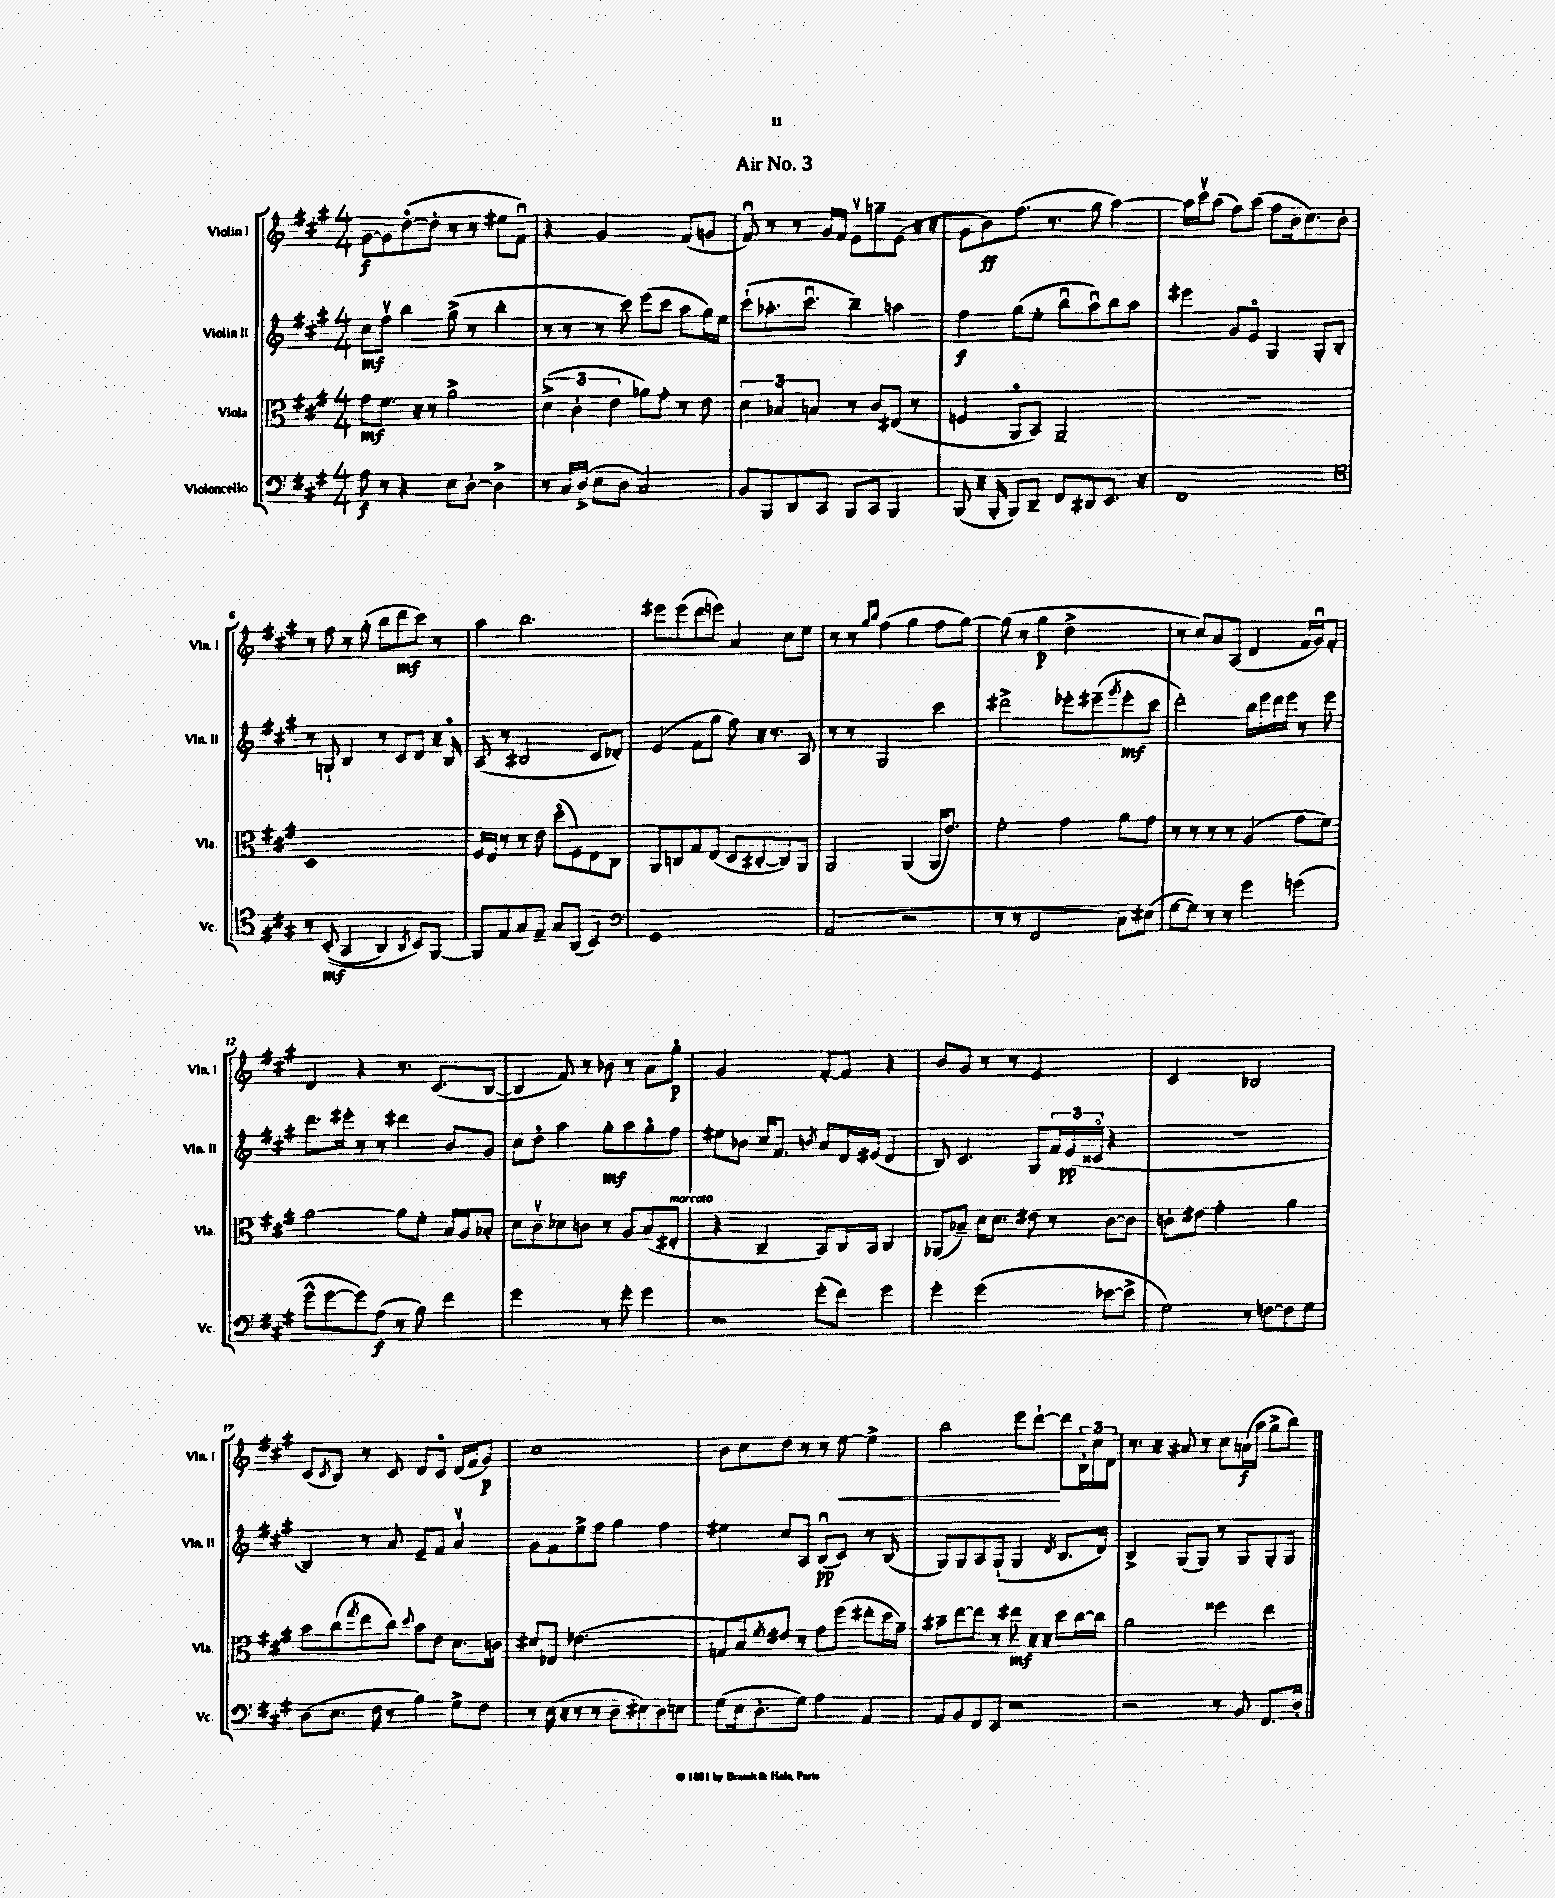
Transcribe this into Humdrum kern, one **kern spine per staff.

**kern	**dynam	**kern	**dynam	**kern	**dynam	**kern	**dynam
*part4	*part4	*part3	*part3	*part2	*part2	*part1	*part1
*staff4	*staff4	*staff3	*staff3	*staff2	*staff2	*staff1	*staff1
*I"Violoncello	*	*I"Viola	*	*I"Violin II	*	*I"Violin I	*
*I'Vc.	*	*I'Vla.	*	*I'Vln. II	*	*I'Vln. I	*
*clefF4	*	*clefC3	*	*clefG2	*	*clefG2	*
*k[f#c#g#]	*	*k[f#c#g#]	*	*k[f#c#g#]	*	*k[f#c#g#]	*
*M4/4	*	*M4/4	*	*M4/4	*	*M4/4	*
=1	=1	=1	=1	=1	=1	=1	=1
8A\	f	8g#\L	mf	8cc#\L	mf	[8g#\L	f
8r	.	8.f#\J	.	8ff#v\J	.	8g#\]	.
4r	.	.	.	4bb\	.	([8dd\	.
.	.	16r	.	.	.	.	.
.	.	8r	.	.	.	8dd'\J]	.
8E\L	.	2a^\	.	(8gg#^\	.	8r	.
[8D'\J	.	.	.	8r	.	8r	.
4D^\]	.	.	.	4bb'\	.	8ee#X\L	.
.	.	.	.	.	.	8f#u\J)	.
=2	=2	=2	=2	=2	=2	=2	=2
8r	.	(6d^\	.	8r	.	4r	.
16C#/LL	.	.	.	8r	.	.	.
.	.	6c#'\	.	.	.	.	.
(16D^/JJ	.	.	.	.	.	.	.
8E\L	.	.	.	8r	.	2g#/	.
.	.	6e\	.	.	.	.	.
8D\J	.	.	.	8ccc#\)	.	.	.
2C#/)	.	8a-X\L)	.	(8eee\L	.	.	.
.	.	8g#'\J	.	8ccc#\J	.	.	.
.	.	8r	.	8aa\L	.	(8f#/L	.
.	.	8e\	.	16gg#\L)	.	8gn/J	.
.	.	.	.	16ee\JJ	.	.	.
=3	=3	=3	=3	=3	=3	=3	=3
8BB/L	.	6d\	.	(8ccc#`\L	.	8f#u/)	.
8BBB/	.	.	.	8.aa-X'\	.	8r	.
.	.	6B-X/	.	.	.	.	.
8DD/	.	.	.	.	.	8r	.
.	.	.	.	8.ccc#u\J	.	.	.
.	.	6Bn/	.	.	.	.	.
8CC#/J	.	.	.	.	.	16g#/LL	.
.	.	.	.	.	.	16f#/JJ	.
8BBB/L	.	8r	.	4bb~\)	.	8ev\L	.
8CC#/J	.	8c#/L	.	.	.	8ggn~\	.
4BBB/	.	(8E#X/J	.	4aan\	.	(8e\J	.
.	.	8r	.	.	.	16r	.
.	.	.	.	.	.	16r	.
=4	=4	=4	=4	=4	=4	=4	=4
(8BBB/	.	4Fn/	.	4ff#\	f	8g#\L	.
16r	.	.	.	.	.	8b\)	ff
16BBB'/	.	.	.	.	.	.	.
8BBB/L)	.	8AA/L	.	(8gg#\L	.	(8.ff#\J	.
8DD~/J	.	8BB/J)	.	8ee'\J	.	.	.
.	.	.	.	.	.	8.r	.
8FF#/L	.	2AA~/	.	8bbu\L	.	.	.
8DD#X/	.	.	.	8aau\)	.	8gg#\	.
8.EE/J	.	.	.	8bb\	.	[4aa\)	.
.	.	.	.	8aa\J	.	.	.
16r	.	.	.	.	.	.	.
=5	=5	=5	=5	=5	=5	=5	=5
1FF#	.	1r	.	4eee#X\	.	16aa\LL]	.
.	.	.	.	.	.	16ccc#v\J	.
.	.	.	.	.	.	(8aa\J	.
.	.	.	.	8g#/L	.	8ff#\L)	.
.	.	.	.	8e/J	.	(8aa\J	.
.	.	.	.	4G#/	.	8ff#\L	.
.	.	.	.	.	.	16b\k	.
.	.	.	.	.	.	8.cc#\)	.
.	.	.	.	8G#'/L	.	.	.
.	.	.	.	8B'/J	.	8b'\J	.
!!LO:LB:g=z
=6	=6	=6	=6	=6	=6	=6	=6
*clefC4	*	*	*	*	*	*	*
8r	.	1D	.	8r	.	8r	.
((8BB'/	mf	.	.	8Gn`/	.	8ff#\	.
4GG#/	.	.	.	4B/	.	8r	.
.	.	.	.	.	.	(8gg#'\	.
4AA/)	.	.	.	8r	.	8bb\L	.
.	.	.	.	8c#/L	.	8ddd\	mf
8qAA/	.	.	.	.	.	.	.
8BB/L)	.	.	.	8d/J	.	8ccc#\J)	.
[8FF#/J	.	.	.	16r	.	8r	.
.	.	.	.	16B/	.	.	.
=7	=7	=7	=7	=7	=7	=7	=7
8FF#/L]	.	16F#/LL	.	(8A/	.	4aa\	.
.	.	16E/JJ	.	.	.	.	.
8E/	.	8r	.	8r	.	.	.
8G#/	.	8r	.	2B#X/	.	2.bb\	.
8E~/J	.	8e\	.	.	.	.	.
8G#/L	.	(8dd\L	.	.	.	.	.
(8AA/J	.	8F#\)	.	.	.	.	.
4BB/)	.	8E\	.	8c#/L	.	.	.
.	.	8C#\J	.	8d-X'/J)	.	.	.
=8	=8	=8	=8	=8	=8	=8	=8
*clefF4	*	*	*	*	*	*	*
1GG#	.	8AA/L	.	(4e/	.	8eee#X\L	.
.	.	8Cn/	.	.	.	(8eee#\	.
.	.	8G#/	.	8f#\L	.	8ddd\	.
.	.	(8E/J	.	8gg#\J	.	8eeen\J)	.
.	.	8D/L	.	8ff#\)	.	4a/	.
.	.	[8C#X'/	.	16r	.	.	.
.	.	.	.	8.r	.	.	.
.	.	8C#/])	.	.	.	8cc#\L	.
.	.	8AA/J	.	8A/	.	8ee\J	.
=9	=9	=9	=9	=9	=9	=9	=9
(2AA/	.	2AA/	.	8r	.	8r	.
.	.	.	.	8r	.	8r	.
.	.	.	.	.	.	16qqgg#/LL	.
.	.	.	.	.	.	16qqbb/JJ	.
.	.	.	.	2G#/	.	(4ff#\	.
2r	.	(4AA/	.	.	.	4gg#\	.
.	.	16AA/KL	.	4ccc#\	.	8ff#\L	.
.	.	8.e/J)	.	.	.	.	.
.	.	.	.	.	.	[8gg#\J)	.
=10	=10	=10	=10	=10	=10	=10	=10
8r	.	2f#'\	.	2ddd#X^\	.	(8gg#\]	.
8r	.	.	.	.	.	8r	.
2FF#/	.	.	.	.	.	4gg#\	p
.	.	4g#\	.	8eee-X'\L	.	2dd^\	.
.	.	.	.	(8eee#X~\	.	.	.
.	.	.	.	8qggg#/	.	.	.
8C#\L)	.	8a\L	.	8eee#'\	mf	.	.
(8E#X\J	.	8g#\J	.	8ccc#\J	.	.	.
=11	=11	=11	=11	=11	=11	=11	=11
[8G#\L	.	8r	.	2ddd'\)	.	8r	.
8G#\J])	.	8r	.	.	.	8cc#/L)	.
8r	.	8r	.	.	.	8a/	.
8r	.	8r	.	.	.	(8A/J	.
4g#\	.	(4A/	.	16bb\LL	.	4d/	.
.	.	.	.	16eee\	.	.	.
.	.	.	.	16ddd\	.	.	.
.	.	.	.	16eee\JJ	.	.	.
(4gn\	.	8g#\L	.	8r	.	16f#/LL	.
.	.	.	.	.	.	16g#u/J)	.
.	.	8f#\J)	.	8eee\	.	8f#'/J	.
!!LO:LB:g=z
=12	=12	=12	=12	=12	=12	=12	=12
8g#^^\L	.	[2a\	.	8.ddd\L	.	4d/	.
[8g#\	.	.	.	.	.	.	.
.	.	.	.	16eee#X'\Jk	.	.	.
8g#\])	.	.	.	8r	.	4r	.
(8A\J	f	.	.	8r	.	.	.
8r	.	8a\L]	.	4ddd#X\	.	8.r	.
8B\)	.	8f#'\J	.	.	.	.	.
.	.	.	.	.	.	(8.c#/L	.
4f#\	.	16B/LL	.	8b/L	.	.	.
.	.	16A/J	.	.	.	.	.
.	.	8B-X'/J	.	8g#/J	.	[8B/J	.
=13	=13	=13	=13	=13	=13	=13	=13
2g#\	.	8d\L	.	8cc#\L	.	4B/]	.
.	.	8c#v\	.	8dd\J	.	.	.
.	.	8d-X\	.	4aa\	.	8f#/)	.
.	.	8cn\J	.	.	.	8r	.
8r	.	8r	.	8gg#'\L	mf	8b-X\	.
8g#'\	.	8A/L	.	8aa\	.	8r	.
4g#\	.	(8B/	.	8gg#\	.	8a\L	.
!	!	!LO:TX:a:i:t=marcato	!	!	!	!	!
.	.	8E#X'/J	.	8ff#\J	.	8gg#\J	p
=14	=14	=14	=14	=14	=14	=14	=14
2r	.	4r	.	8ee#X\L	.	2g#/	.
.	.	.	.	8b-X\J	.	.	.
.	.	4C#~/	.	16cc#/KL	.	.	.
.	.	.	.	8.f#/J	.	.	.
.	.	.	.	8qbn/	.	.	.
(8g#'\L	.	8BB/L)	.	8a/L	.	[8f#'/L	.
8f#\J)	.	16C#/L	.	16d/L	.	8f#/J]	.
.	.	16BB/JJ	.	(16e#X/JJ	.	.	.
4g#\	.	4C#/	.	4d/	.	4r	.
=15	=15	=15	=15	=15	=15	=15	=15
4g#'\	.	(8AA-X/L	.	8B/)	.	8b/L	.
.	.	8B-X~/J)	.	4.c#/	.	8g#/J	.
(2g#\	.	16d\KL	.	.	.	8r	.
.	.	8.d\J	.	.	.	.	.
.	.	.	.	.	.	8r	.
.	.	8e#X\	.	8G#/L	.	2e/	.
.	.	8r	.	24f#/L	.	.	.
.	.	.	.	(24e/	pp	.	.
.	.	.	.	24c##X/JJ	.	.	.
[8e-X\L	.	[8c#\L	.	4r	.	.	.
8e-^\J]	.	8c#\J]	.	.	.	.	.
=16	=16	=16	=16	=16	=16	=16	=16
2G#\)	.	8cn'\L	.	1r	.	2c#/	.
.	.	8e#X\J	.	.	.	.	.
.	.	2g#'\	.	.	.	.	.
8r	.	.	.	.	.	2B-X/	.
[8Fn\L	.	.	.	.	.	.	.
8F\]	.	4a\	.	.	.	.	.
8G#\J	.	.	.	.	.	.	.
!!LO:LB:g=z
=17	=17	=17	=17	=17	=17	=17	=17
(8D\L	.	8b\L	.	4B/)	.	(8c#/L	.
.	.	.	.	.	.	8qc#/	.
8.E\J	.	(8cc#\	.	.	.	8B/J)	.
.	.	8qgg#/	.	.	.	.	.
.	.	8ee\	.	8r	.	8r	.
16F#\	.	.	.	.	.	.	.
8r	.	8cc#\J)	.	8a/	.	8c#/	.
.	.	8qqdd/	.	.	.	.	.
4B\)	.	8b\L	.	8e~/L	.	8d/L	.
.	.	8e\J	.	8f#/J	.	8c#/J	.
8G#^\L	.	8.d\L	.	4av/	.	(16d/LL	.
.	.	.	.	.	.	16f#/J	.
8F#\J	.	.	.	.	.	8g#/J)	p
.	.	16cn\Jk	.	.	.	.	.
=18	=18	=18	=18	=18	=18	=18	=18
8r	.	8d#X/L	.	8g#\L	.	1cc#	.
(16E\	.	8E-X/J	.	8f#\	.	.	.
16r	.	.	.	.	.	.	.
8r	.	(2.e-X\	.	8ee^\	.	.	.
8r	.	.	.	8ff#\J	.	.	.
8D\L	.	.	.	4gg#\	.	.	.
8E#X\)	.	.	.	.	.	.	.
8D\	.	.	.	4ff#\	.	.	.
8En\J	.	.	.	.	.	.	.
=19	=19	=19	=19	=19	=19	=19	=19
(8G#\L	.	8Gn/L	.	4ee#X\	.	8b\L	.
16E\k	.	8B/)	.	.	.	8cc#\	.
8.D'\	.	.	.	.	.	.	.
.	.	8qf#/	.	.	.	.	.
.	.	8e#X/J	.	8cc#/L	.	8dd\J	.
8G#\J)	.	8r	.	8A/J	.	8r	.
4A\	.	8g#\L	.	(8Bu/L	pp	8r	.
!	!	!	!	!	!	!	!LO:HP:b
.	.	(8ff#\J	.	8c#/J)	.	[8ee\	<
4AA/	.	8ee#X'\L	.	8r	.	4ee^\]	.
.	.	16dd\L	.	(8B/	.	.	.
.	.	16g#~\JJ)	.	.	.	.	.
=20	=20	=20	=20	=20	=20	=20	=20
8AA/L	.	8b#X~\L	.	8G#/L)	.	2bb\	.
8BB/	.	[8ee\	.	8G#/	.	.	.
8FF#/	.	8ee\J]	.	8A/	.	.	.
8EE/J	.	8r	.	(8G#`/J	.	.	.
2r	.	8ee#X\	mf	4G#/	.	8eee\L	.
.	.	16r	.	.	.	[8ddd`\J	.
.	.	16r	.	.	.	.	.
.	.	.	.	8qd/	.	.	.
.	.	8dd\L	.	8.B/L	.	8ddd\L]	[
.	.	[16cc#\L	.	.	.	24B'\L	.
.	.	.	.	.	.	24cc#\	.
.	.	16cc#\JJ]	.	16d/Jk)	.	.	.
.	.	.	.	.	.	24d\JJ	.
=21	=21	=21	=21	=21	=21	=21	=21
2r	.	2a\	.	4B^/	.	8.r	.
.	.	.	.	.	.	16r	.
.	.	.	.	(8G#/L	.	8a#X/	.
.	.	.	.	8G#/J)	.	8r	.
8r	.	4ff##X\	.	8r	.	8cc#\L	.
8BB/	.	.	.	8G#/L	.	(16an\L	f
.	.	.	.	.	.	16aa\JJ	.
8.FF#/L	.	4ee\	.	8G#'/	.	8gg#^\L	.
.	.	.	.	8G#/J	.	8bb\J)	.
16D'/Jk	.	.	.	.	.	.	.
==	==	==	==	==	==	==	==
*-	*-	*-	*-	*-	*-	*-	*-
